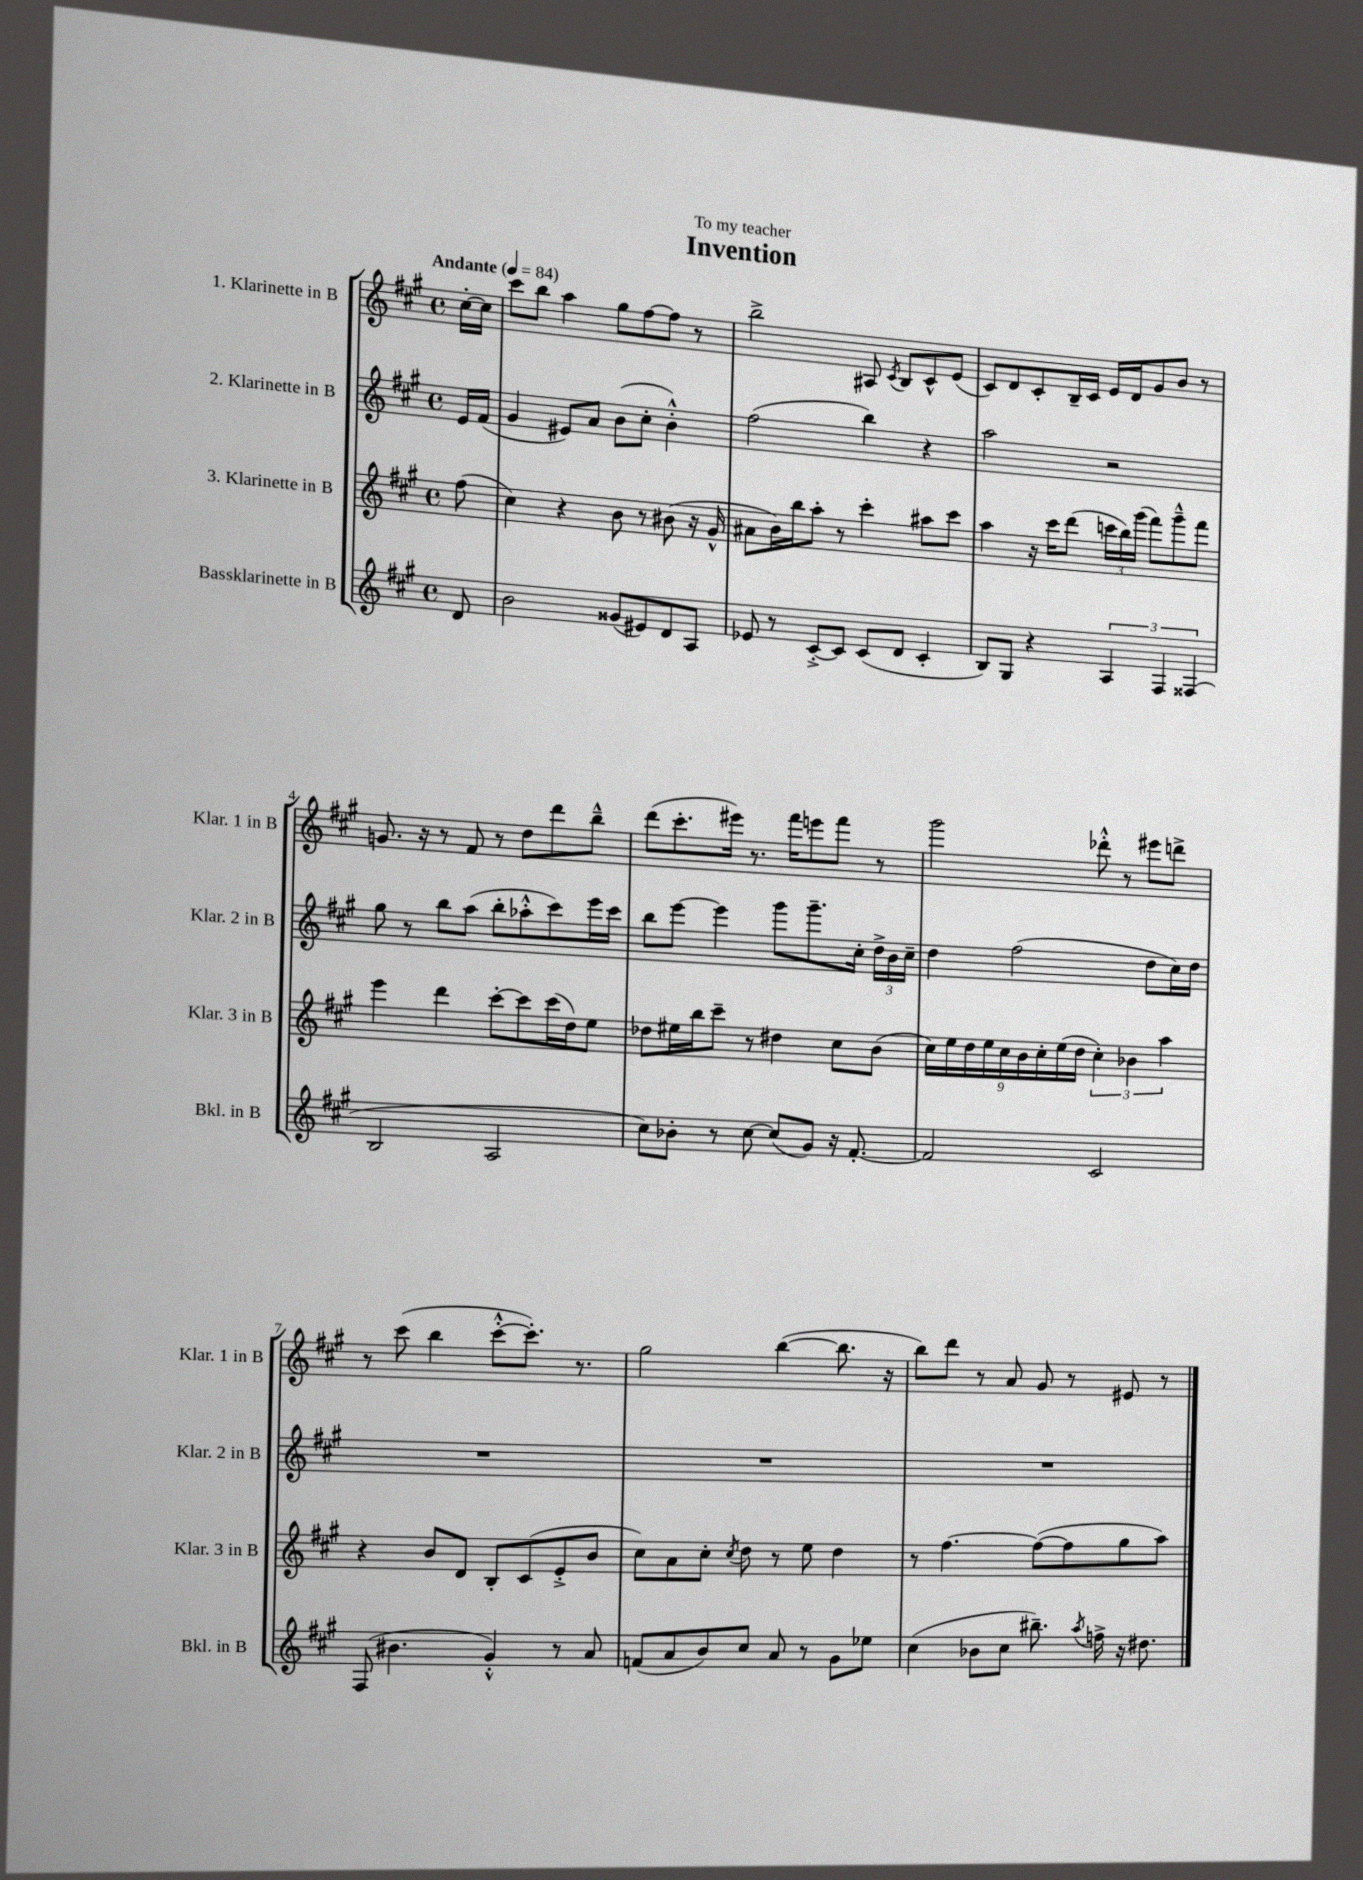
\header { title = "Invention" dedication = "To my teacher" }
<<
\new StaffGroup <<
\new Staff = "s0" \with { instrumentName = "1. Klarinette in B" shortInstrumentName = "Klar. 1 in B" } {
    \clef treble \key a \major \defaultTimeSignature \time 4/4 \partial 8 \tempo "Andante" 4 = 84
    \autoBeamOff cis''16[~-. cis''16] |
    cis'''8[ b''8] a''4 gis''8[ fis''8~ fis''8] r8 |
    b''2-> ais8 \acciaccatura { cis'8 } b8[ cis'8-^ e'8]( |
    cis'8[) d'8 cis'8-. b16-- cis'16] e'16[ d'16 gis'8 b'8] r8 |
    g'8. r16 r8 fis'8 r8 d''8[ d'''8 b''8]---^ |
    d'''8[( cis'''8.-. eis'''16]) r8. fis'''16[ e'''8 fis'''8] r8 |
    gis'''2 des'''8-.-^ r8 eis'''8[ d'''8]-> |
    r8 cis'''8( b''4 cis'''8[~-.-^ cis'''8.]-.) r8. |
    gis''2 b''4~( b''8. r16 |
    b''8[) d'''8] r8 a'8 gis'8 r8 eis'8 r8 \bar "|." |
}
\new Staff = "s1" \with { instrumentName = "2. Klarinette in B" shortInstrumentName = "Klar. 2 in B" } {
    \clef treble \key a \major \defaultTimeSignature \time 4/4 \partial 8
    \autoBeamOff e'16[ fis'16]( |
    gis'4 eis'8[) a'8] b'8[( cis''8]-. b'4-.-^) |
    fis''2( b''4) r4 |
    a''2 r2 |
    gis''8 r8 b''8[ a''8]( b''8[-. aes''8-.-^ cis'''8) e'''16 cis'''16] |
    b''8[ e'''8]~ e'''4 gis'''8[ gis'''8.-- cis''16]-. \tuplet 3/2 { d''16[-> b'16 cis''16]-- } |
    d''4 fis''2( d''8[ cis''16) d''16] |
    R1 |
    R1 |
    R1 \bar "|." |
}
\new Staff = "s2" \with { instrumentName = "3. Klarinette in B" shortInstrumentName = "Klar. 3 in B" } {
    \clef treble \key a \major \defaultTimeSignature \time 4/4 \partial 8
    \autoBeamOff fis''8( |
    cis''4) r4 b'8 r8 bis'8( r16 gis'16-^ |
    ais'8[ b'16) b''16 a''8]-. r8 cis'''4-. ais''8[ cis'''8] |
    a''4 r16 cis'''16[ d'''8]( \tuplet 3/2 { c'''16[ b''16) gis'''16]( } fis'''8[) gis'''8---^ fis'''8] |
    e'''4 d'''4 cis'''8[~-. cis'''8 cis'''16( d''16) e''8] |
    des''8[ eis''16 b''16 cis'''8]-- r8 dis''4 cis''8[ b'8]( |
    \tuplet 9/8 { cis''16[) e''16 d''16 e''16 cis''16 b'16 cis''16-. e''16( d''16] } \tuplet 3/2 { cis''4-.) bes'4 a''4 } |
    r4 b'8[ d'8] b8[-. cis'8( e'8-.-> b'8] |
    cis''8[) a'8 cis''8]-. \acciaccatura { cis''8 } d''8 r8 e''8 d''4 |
    r8 fis''4.~ fis''8[~( fis''8 gis''8 a''8]) \bar "|." |
}
\new Staff = "s3" \with { instrumentName = "Bassklarinette in B" shortInstrumentName = "Bkl. in B" } {
    \clef treble \key a \major \defaultTimeSignature \time 4/4 \partial 8
    \autoBeamOff d'8 |
    b'2 gisis'8[( eis'8) d'8 a8] |
    ees'8 r8 cis'8[~-.-> cis'8] cis'8[( d'8] cis'4-. |
    b8[) gis8] r4 \tuplet 3/2 { a4 fis4 fisis4( } |
    b2 a2 |
    cis''8[) bes'8]-. r8 cis''8~ cis''8[( gis'8]) r16 fis'8.~-. |
    fis'2 cis'2 |
    fis8( bis'4. gis'4-.-^) r8 a'8 |
    f'8[( a'8 b'8) cis''8] a'8 r8 gis'8[ ees''8] |
    cis''4( bes'8[ cis''8] bis''8.--) \acciaccatura { a''8 } f''16-> r16 dis''8. \bar "|." |
}
>>
>>
